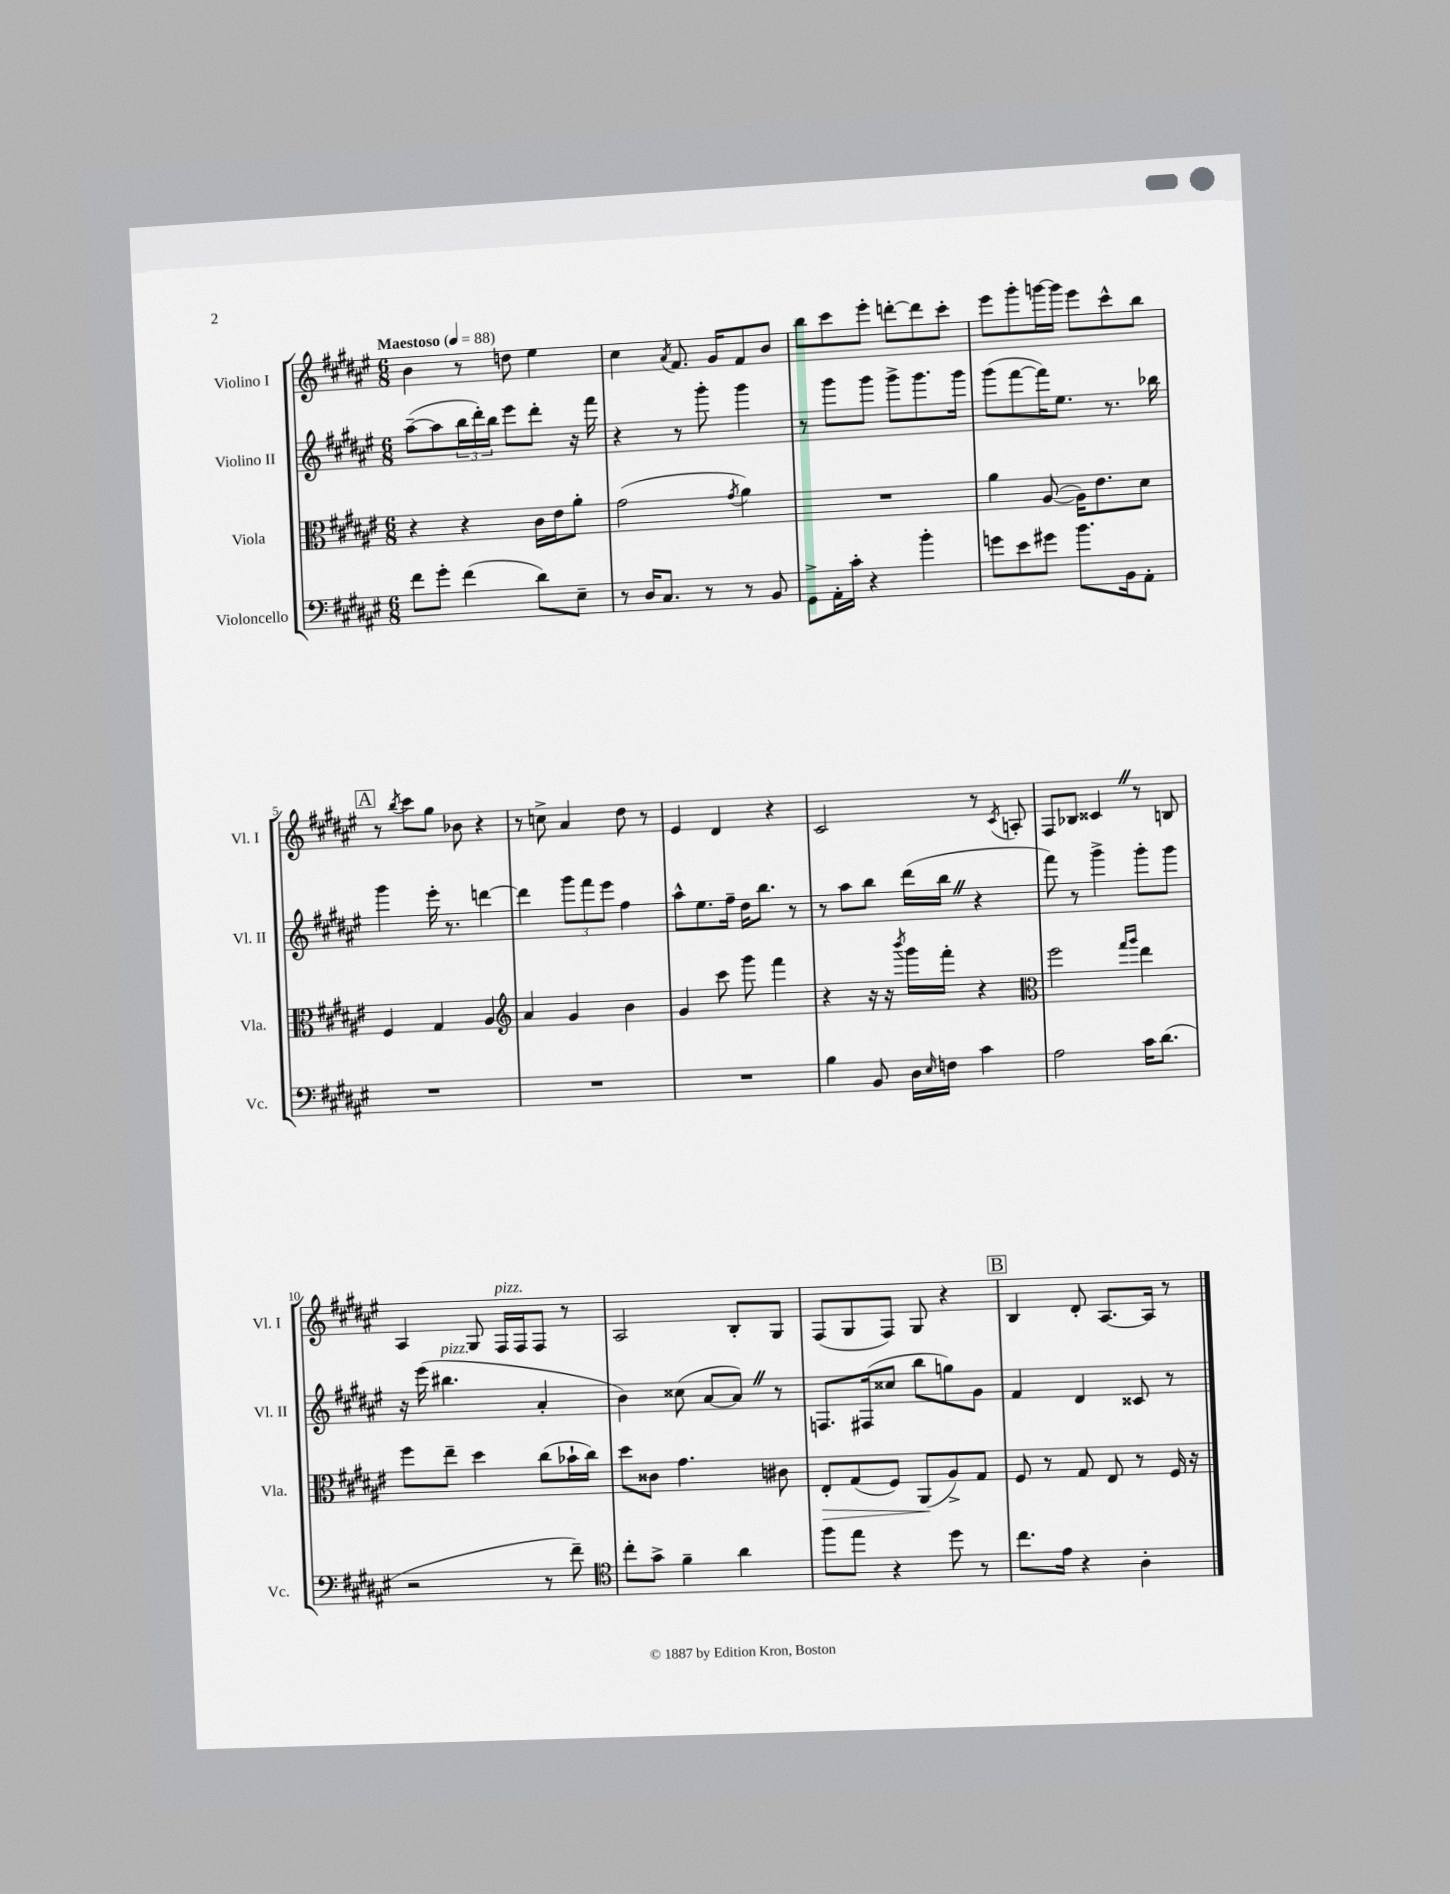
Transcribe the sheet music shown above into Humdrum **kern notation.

**kern	**kern	**kern	**kern
*staff4	*staff3	*staff2	*staff1
*clefF4	*clefC3	*clefG2	*clefG2
*k[f#c#g#d#a#e#]	*k[f#c#g#d#a#e#]	*k[f#c#g#d#a#e#]	*k[f#c#g#d#a#e#]
*M6/8	*M6/8	*M6/8	*M6/8
*MM88	*MM88	*MM88	*MM88
8f#	4r	([8aa#~	4b
8g#'	.	8aa#]	.
(4f#	4r	24bb	8r
.	.	24ddd#')	.
.	.	24bb	.
.	.	8eee#	8dd
8d#)	16c#	8ddd#'	4ee#
.	16e#	.	.
8E#~	8a#'	16r	.
.	.	16fff#	.
=	=	=	=
8r	(2g#	4r	4cc#
16D#	.	.	.
8.C#	.	.	.
.	.	.	8qa#
.	.	8r	8.f#
8r	.	8ggg#'	.
.	.	.	16g#
.	8qg#	.	.
8r	4a#)	4ggg#	8f#
8BB	.	.	8b
=	=	=	=
8GG#^	2.r	8r	8bb
16AA#'	.	8ggg#	8ccc#
16c#'	.	.	.
4r	.	8ggg#	8eee#'
.	.	8ggg#^	[8ddd'
4b'	.	8.ggg#	8ddd]
.	.	.	8ccc#'
.	.	16ggg#	.
=	=	=	=
8g	4a#	(8ggg#	8eee#
8e#	.	[8fff#	8ggg#'
8g#	([8A#	16fff#])	[16ggg
.	.	8.ee#	16ggg]
8.b	16A#])	.	8eee#
.	8.e#	.	.
.	.	8.r	8ccc#^^
16BB	.	.	.
8AA#'	8d#	.	8bb
.	.	16bb-	.
=	=	=	=
2.r	4F#	4ggg#	8r
.	.	.	8qbb
.	.	.	8ccc#
.	4G#	16eee#'	8gg#
.	.	8.r	.
.	.	.	8b-
.	4A#	[4ddd	4r
=	=	=	=
*	*clefG2	*	*
2.r	4a#	4ddd]	8r
.	.	.	8cc^
.	4g#	12ggg#	4a#
.	.	12fff#	.
.	.	12eee#	.
.	4b	4ff#	8dd#
.	.	.	8r
=	=	=	=
2.r	4g#	8aa#^^	4e#
.	.	8.ee#	.
.	8ccc#	.	4d#
.	.	16ff#~	.
.	8ggg#	16dd#	.
.	.	8.bb	.
.	4fff#	.	4r
.	.	8r	.
=	=	=	=
4B	4r	8r	2c#
.	.	8aa#	.
8BB	16r	8bb	.
.	16r	.	.
.	8qbbb	.	.
16D#	16ggg#	(16ddd#	.
16qqE#	.	.	.
16F	16fff#'	16bb	.
4c#	4r	4r	8r
.	.	.	8qc#
.	.	.	8A'
=	=	=	=
*	*clefC3	*	*
2A#	2ff#	8fff#)	8F#
.	.	8r	8B-
.	.	4ggg#^	4c##
.	16qqgg#	.	.
.	16qqaa#	.	.
16c#	4ee#	8ggg#'	8r
(8.d#	.	.	.
.	.	8ggg#	8B
=	=	=	=
2r	8ff#	16r	4A#
.	.	(16eee#	.
.	8ee#~	4.bb#	.
.	4dd#	.	8G#
.	.	.	16F#
.	.	.	16F#
8r	(8cc#	4a#'	8F#
8f#~)	16b-`	.	8r
.	16cc#)	.	.
=	=	=	=
*clefC4	*	*	*
8cc#'	8dd#	4b)	2A#
8g#^	8c##	.	.
4f#~	4.g#	(8cc##	.
.	.	[8a#	.
4a#	.	8a#])	8B'
.	8c#	8r	8G#
=	=	=	=
8ff#	8E#'	8.F	(8F#
8ee#	(8G#	.	8G#
.	.	(16F#	.
4r	8F#)	8cc##	8F#)
.	(8AA#	8bb	8G#
8dd#	8A#^)	8gg)	4r
8r	8G#	8g#	.
=	=	=	=
8.cc#	8F#	4f#	4B
.	8r	.	.
16e#	.	.	.
4r	8G#	4d#	8d#'
.	8E#	.	[8.A#
4A#'	8r	8c##	.
.	.	.	16A#]
.	16F#	8r	8r
.	16r	.	.
==	==	==	==
*-	*-	*-	*-
